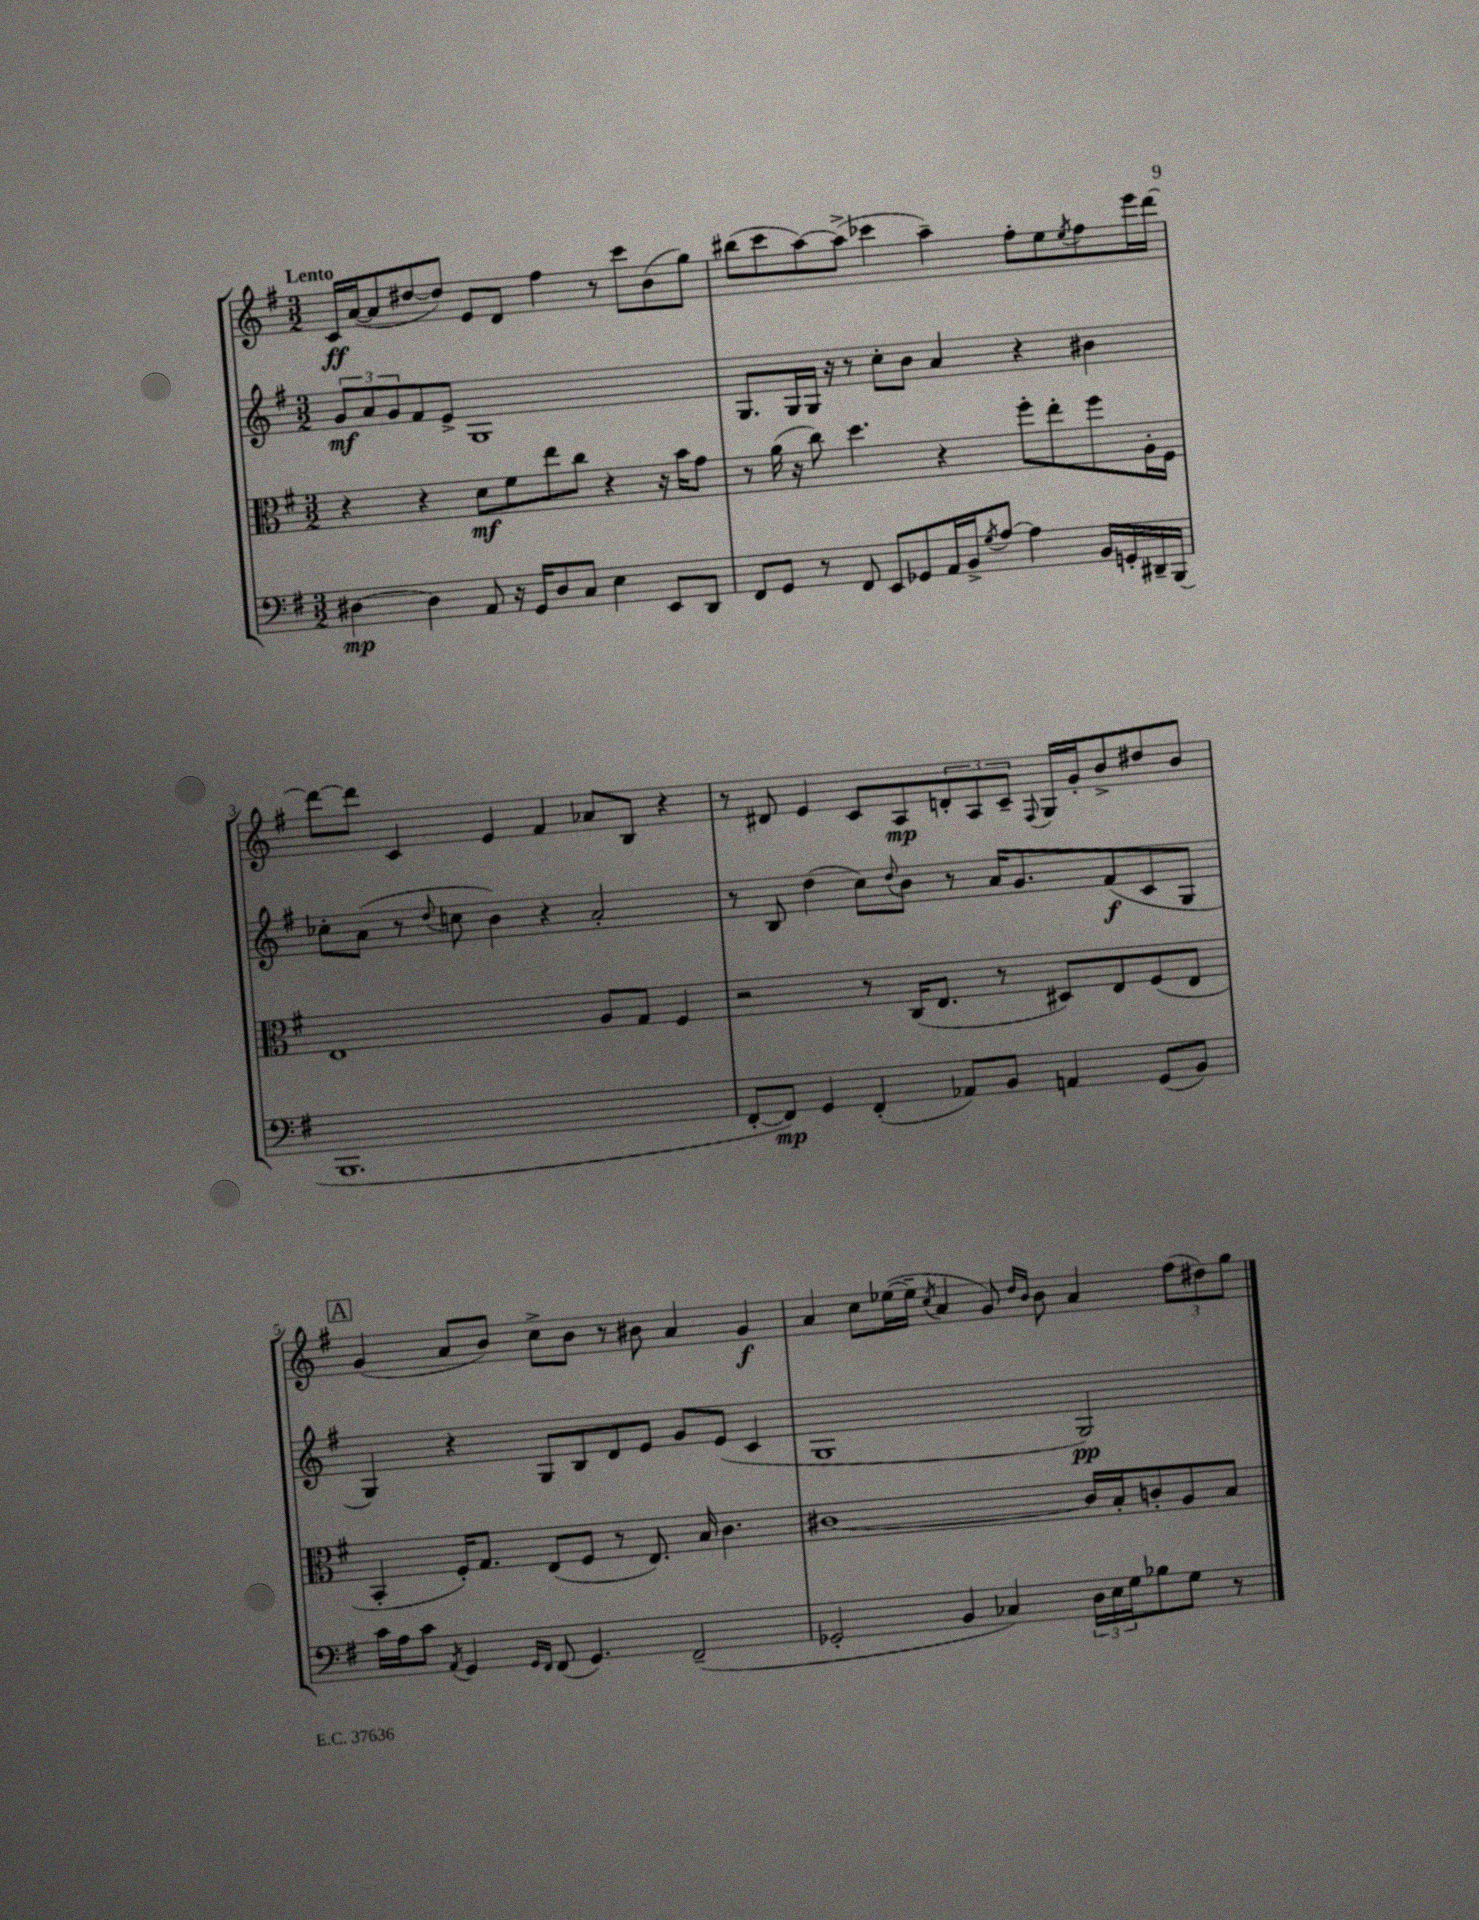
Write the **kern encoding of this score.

**kern	**dynam	**kern	**dynam	**kern	**dynam	**kern	**dynam
*part4	*part4	*part3	*part3	*part2	*part2	*part1	*part1
*staff4	*staff4	*staff3	*staff3	*staff2	*staff2	*staff1	*staff1
*clefF4	*	*clefC3	*	*clefG2	*	*clefG2	*
*k[f#]	*	*k[f#]	*	*k[f#]	*	*k[f#]	*
*M3/2	*	*M3/2	*	*M3/2	*	*M3/2	*
=1	=1	=1	=1	=1	=1	=1	=1
!	!	!	!	!	!	!LO:TX:a:B:t=Lento	!
[4D#X\	mp	4r	.	12g/L	mf	16c/LL	ff
.	.	.	.	.	.	([16a/J	.
.	.	.	.	12a/	.	.	.
.	.	.	.	.	.	8a/]	.
.	.	.	.	12g/	.	.	.
4D#\]	.	4r	.	8f#/	.	[8dd#X/	.
.	.	.	.	8e^/J	.	8dd#/J])	.
8AA/	.	8d\L	mf	1G	.	8e/L	.
16r	.	8f#\	.	.	.	8d/J	.
16GG/KL	.	.	.	.	.	.	.
8D#/	.	8ee\	.	.	.	4ff#\	.
8C/J	.	8cc\J	.	.	.	.	.
4E\	.	4r	.	.	.	8r	.
.	.	.	.	.	.	8ccc\L	.
8EE/L	.	16r	.	.	.	(8b\	.
.	.	16b\KL	.	.	.	.	.
8DD/J	.	8g\J	.	.	.	8gg\J)	.
=2	=2	=2	=2	=2	=2	=2	=2
8FF#/L	.	8r	.	8.G/L	.	(8bb#X\L	.
8GG/J	.	(16a\	.	.	.	8ccc\	.
.	.	16r	.	16G/L	.	.	.
8r	.	8cc\)	.	16G/JJ	.	[8aa\)	.
.	.	.	.	16r	.	.	.
8FF#/	.	4.dd\	.	8r	.	(8aa^\J]	.
8EE/L	.	.	.	8cc'\L	.	4ccc-X\	.
8GG-X/	.	.	.	8b\J	.	.	.
16AA/L	.	4r	.	4a/	.	4aa~\)	.
16BB^/J	.	.	.	.	.	.	.
8qG/	.	.	.	.	.	.	.
[8A/J	.	.	.	.	.	.	.
4A\]	.	8ff#'\L	.	4r	.	8ff#'\L	.
.	.	8ee'\	.	.	.	8ee\	.
.	.	.	.	.	.	8qee/	.
16BB/LL	.	8ff#\	.	4b#X\	.	8ff#\	.
16GGn'/	.	.	.	.	.	.	.
16DD#X~/	.	16A'\L	.	.	.	16eee\L	.
(16BBB/JJ	.	16F#\JJ	.	.	.	[16ddd\JJ	.
!!LO:LB:g=z
=3	=3	=3	=3	=3	=3	=3	=3
1.BBB	.	1E	.	8cc-X'\L	.	8ddd\L_	.
.	.	.	.	(8a\J	.	8ddd\J]	.
.	.	.	.	8r	.	4c/	.
.	.	.	.	8qqdd/	.	.	.
.	.	.	.	8ccn\	.	.	.
.	.	.	.	4b\)	.	4e/	.
.	.	.	.	4r	.	4f#/	.
.	.	8A/L	.	2a'/	.	8a-X/L	.
.	.	8G/J	.	.	.	8B/J	.
.	.	4F#/	.	.	.	4r	.
=4	=4	=4	=4	=4	=4	=4	=4
[8FF#'/L	.	2r	.	8r	.	8r	.
8FF#/J])	mp	.	.	8B/	.	8d#X/	.
4GG/	.	.	.	(4dd\	.	4e/	.
(4FF#'/	.	8r	.	8cc\L)	.	8c/L	.
.	.	.	.	8qqdd/	.	.	.
.	.	(16C/KL	.	8b\J	.	8A/	mp
.	.	8.E/J	.	.	.	.	.
8AA-X/L)	.	.	.	8r	.	12dn'/	.
.	.	.	.	.	.	12A/	.
8BB/J	.	8r	.	16a/KL	.	.	.
.	.	.	.	.	.	12c~/J	.
.	.	.	.	8.g/	.	.	.
.	.	.	.	.	.	8qqF#/	.
4AAn/	.	8D#X/L)	.	.	.	16G/LL	.
.	.	.	.	.	.	16g'/J	.
.	.	8E/	.	(8f#/	f	8b^/	.
(8GG/L	.	(8F#/	.	8c/	.	8dd#X/	.
8BB/J)	.	8E/J	.	8G/J	.	8b/J	.
!!LO:LB:g=z
!!LO:REH:place=s1:t=A
=5	=5	=5	=5	=5	=5	=5	=5
16c\LL	.	4BB'/	.	4G/)	.	(4g/	.
16A\J	.	.	.	.	.	.	.
8c\J	.	.	.	.	.	.	.
8qAA/	.	.	.	.	.	.	.
4GG/	.	16F#'/KL)	.	4r	.	8a/L	.
.	.	8.G/J	.	.	.	.	.
.	.	.	.	.	.	8b/J)	.
16qqGG/LL	.	.	.	.	.	.	.
16qqFF#/JJ	.	.	.	.	.	.	.
(8FF#/	.	(8E/L	.	8G/L	.	8cc^\L	.
4.GG/)	.	8F#/J	.	8B/	.	8b\J	.
.	.	8r	.	8d/	.	8r	.
.	.	8.E/)	.	8e/J	.	8b#X\	.
(2FF#~/	.	.	.	8g/L	.	4a/	.
.	.	16B/	.	.	.	.	.
.	.	4.c\	.	(8e/J	.	.	.
.	.	.	.	4c/	.	4g/	f
=6	=6	=6	=6	=6	=6	=6	=6
2GG-X'/	.	[1c#X	.	1G	.	4a/	.
.	.	.	.	.	.	8cc\L	.
.	.	.	.	.	.	([16ee-X\L	.
.	.	.	.	.	.	16ee-~\JJ]	.
.	.	.	.	.	.	8qcc/	.
4BB/	.	.	.	.	.	4a/	.
4C-X/)	.	.	.	.	.	8g/)	.
.	.	.	.	.	.	16qqdd/LL	.
.	.	.	.	.	.	16qqb/JJ	.
.	.	.	.	.	.	8b\	.
24D\LL	.	16c#/LL]	.	2G/)	pp	4a/	.
24E\	.	.	.	.	.	.	.
.	.	16B'/J	.	.	.	.	.
24G\J	.	.	.	.	.	.	.
8B-X\	.	8cn'/	.	.	.	.	.
8G\J	.	8A/	.	.	.	(12ff#\L	.
.	.	.	.	.	.	12dd#X\)	.
8r	.	8B/J	.	.	.	.	.
.	.	.	.	.	.	12gg\J	.
==	==	==	==	==	==	==	==
*-	*-	*-	*-	*-	*-	*-	*-
